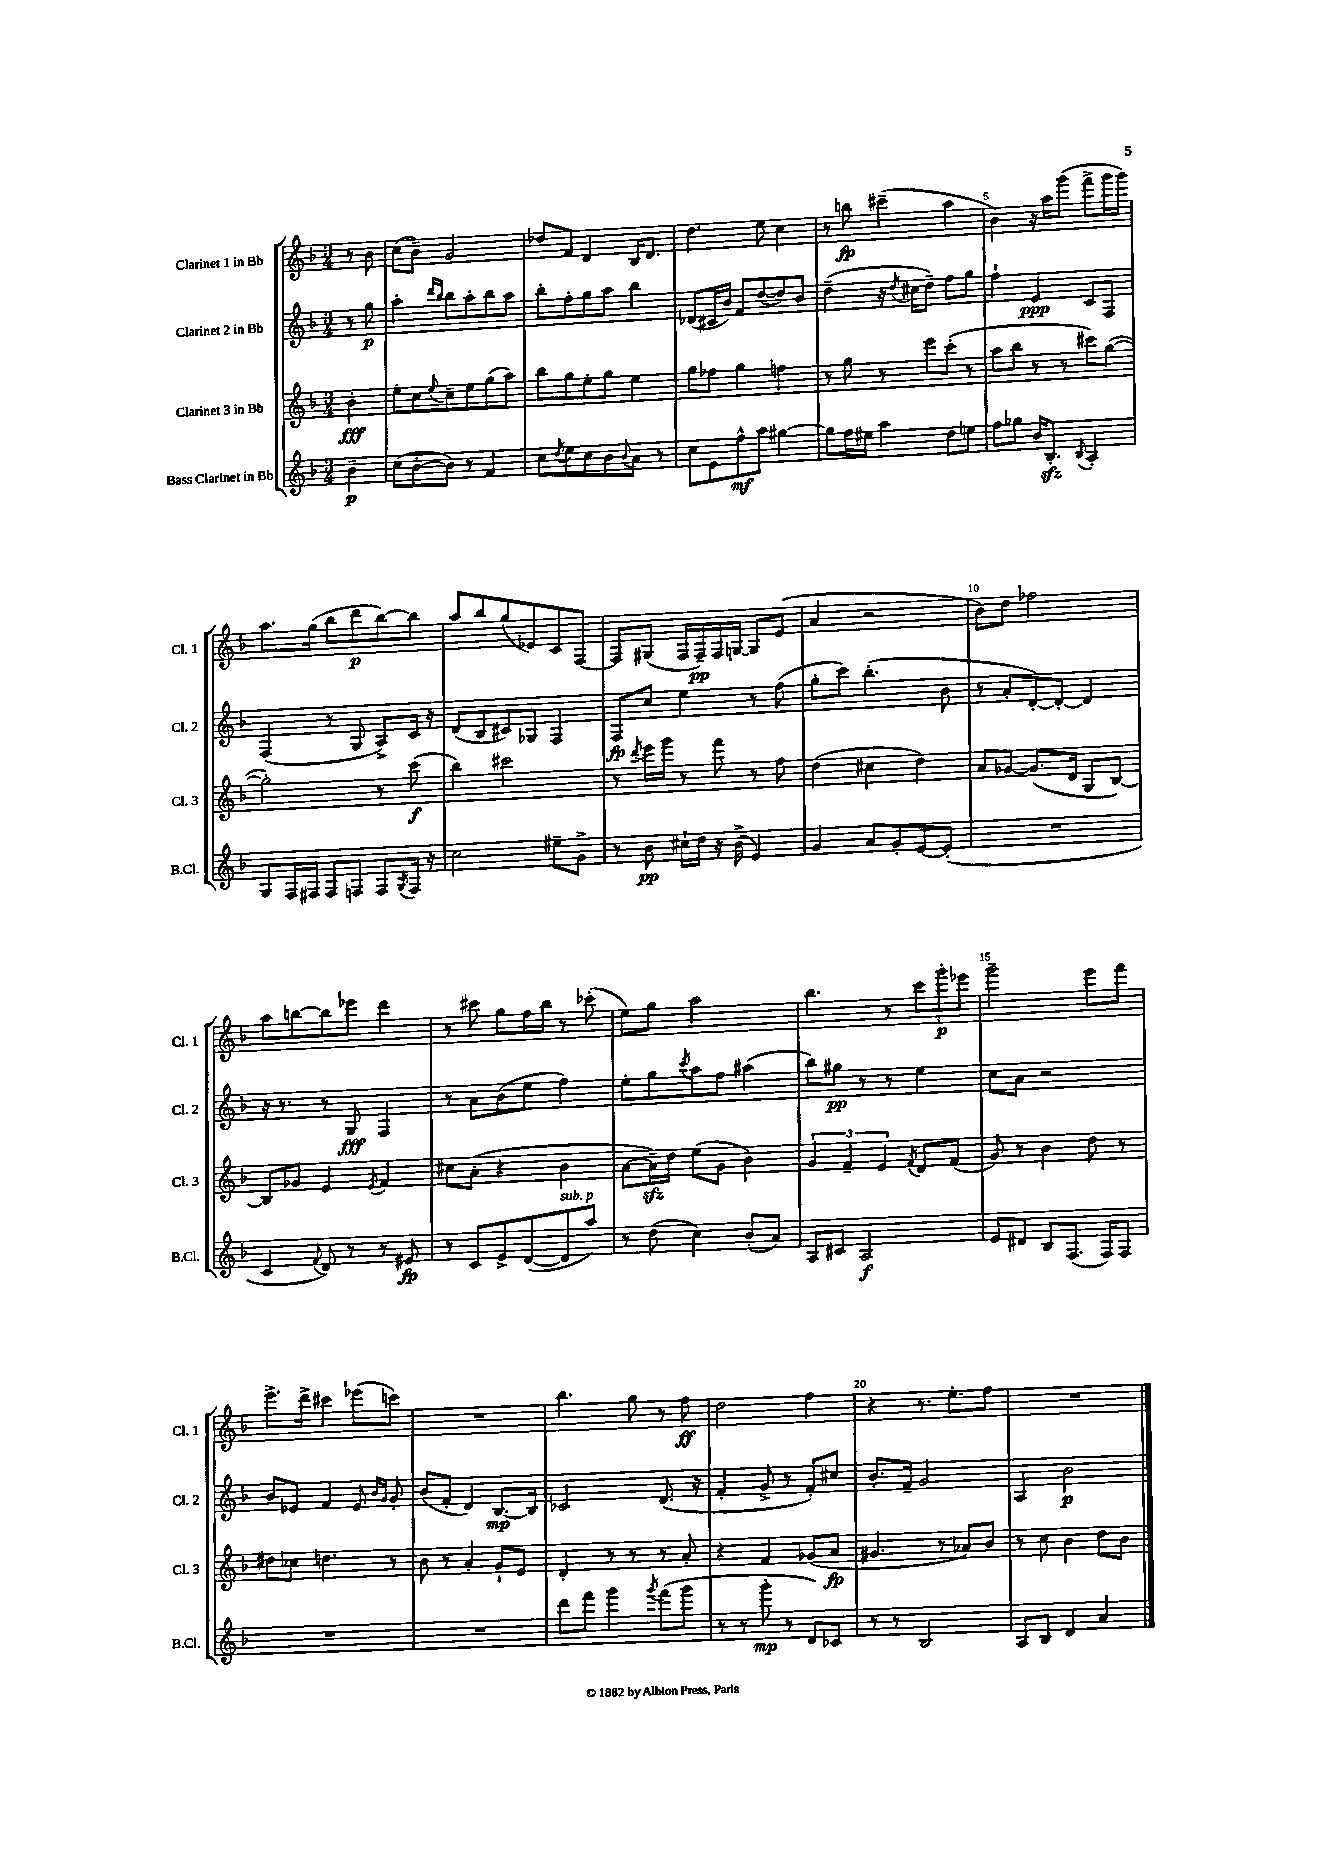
<<
\new StaffGroup <<
\new Staff = "s0" \with { instrumentName = "Clarinet 1 in Bb" shortInstrumentName = "Cl. 1" } {
    \clef treble \key f \major \numericTimeSignature \time 3/4 \partial 4
    r8 bes'8 |
    c''8( bes'8--) g'2 |
    des''8 f'8 d'4 bes16 d'8. |
    d''4. e''8 c''4 |
    r8 b''8\fp cis'''4--( a''4 |
    bes'4) r16 a''16 g'''8( f'''8-> g'''16 g'''16) |
    a''8. g''16( bes''8 d'''8\p bes''8~) bes''8 |
    a''8 bes''8 g''8( ees'8) c'8 f8~ |
    f8 gis8( f16 f16--\pp) f16 g16~ g8 e'8( |
    a'4 r2 |
    bes'8) d''8 fes''2 |
    a''8 b''8~ b''8 ees'''8 d'''4 |
    r8 cis'''8 g''8 f''16 bes''16 r8 ces'''8-.( |
    e''8) g''8 a''2 |
    bes''4. r8 \tuplet 3/2 { c'''8 g'''8-.\p ees'''8 } |
    g'''2-- e'''8 f'''8 |
    e'''8.-> d'''16-> cis'''4 ees'''8( c'''8) |
    R2. |
    bes''4. g''8 r8 f''8\ff |
    d''2 f''4 |
    r4 r8. e''8.-. f''8 |
    R2. \bar "|." |
}
\new Staff = "s1" \with { instrumentName = "Clarinet 2 in Bb" shortInstrumentName = "Cl. 2" } {
    \clef treble \key f \major \numericTimeSignature \time 3/4 \partial 4
    r8 g''8\p |
    a''4-. \grace { d'''16 bes''16 } bes''8 a''8-. bes''8 a''8 |
    bes''8-. f''8-. g''8 a''8 bes''4 |
    des'8( cis'16 bes'16) f'8 d''8~( d''8) bes'8 |
    d''4--( r16 \acciaccatura { d''8 } cis''16 d''8--) f''8 g''8 |
    f''4-! e'4\ppp c'8 f8 |
    f4( r8 g8 a8->) c'16 r16 |
    d'8( bes8 cis'8) ges8 f4 |
    f8\fp c''8 e''4 r8 f''8( |
    g''8-. c'''8) bes''4.-.( bes'8 |
    r8 a'8-. d'8~-.) d'8~-. d'4 |
    r16 r8. r8 g8\fff f4 |
    r8 a'8 bes'8( e''8 f''4) |
    e''8-. g''8 \acciaccatura { c'''8 } a''8 f''8 ais''4( |
    bes''8) gis''8\pp r8 r8 e''4 |
    c''8 a'8 r2 |
    bes'8 ees'8 f'4 ees'8 \grace { bes'16 g'16 } g'8-. |
    bes'8( f'8-. d'4) bes8.~\mp bes16 |
    ces'2 d'8.( r16 |
    f'4-. g'8-> r8 f'8-.) cis''8 |
    bes'8.-. f'16-- g'2 |
    a4 bes'2\p \bar "|." |
}
\new Staff = "s2" \with { instrumentName = "Clarinet 3 in Bb" shortInstrumentName = "Cl. 3" } {
    \clef treble \key f \major \numericTimeSignature \time 3/4 \partial 4
    bes'4-.\fff |
    e''8-. c''8 \appoggiatura { e''8 } c''8-- e''8 g''8( a''8) |
    bes''8 g''8 e''8-. g''8 e''4 |
    g''8 fes''8 g''4 f''4 |
    r8 g''8 r8 e'''8 c'''8-.( r8 |
    a''8 bes''8 r8 r8 cis'''8) g''8~( |
    g''2-.) r8 c'''8\f( |
    bes''4) cis'''2 |
    r8 \acciaccatura { d'''8 } e'''16 g'''16 r8 f'''8 r8 f''8 |
    d''4( cis''4 d''4) |
    a'8 ges'8~ ges'8.( d'16 g8 bes8~) |
    bes8 ges'8 e'4 \acciaccatura { e'8 } f'4 |
    cis''8 a'8-.( r4 bes'4 |
    a'8~ a'16--\sfz) d''16 e''8( g'8 bes'4) |
    \tuplet 3/2 { g'4 f'4-- e'4 } \acciaccatura { f'8 } d'8 f'8( |
    g'8) r8 bes'4 d''8 r8 |
    dis''8 ces''8 d''4. r8 |
    bes'8 r8 a'4-. g'8-! e'8 |
    d'4-. r8 r8 r8 a'8-. |
    r4 f'4 ges'8( a'8\fp |
    gis'4. r8 aes'8) bes'8 |
    r8 c''8 bes'4 d''8 bes'8 \bar "|." |
}
\new Staff = "s3" \with { instrumentName = "Bass Clarinet in Bb" shortInstrumentName = "B.Cl." } {
    \clef treble \key f \major \numericTimeSignature \time 3/4 \partial 4
    bes'4--\p |
    c''8( bes'8~-. bes'8) r8 f'4 |
    c''8 \acciaccatura { d''8 } e''8 c''8 bes'8 \appoggiatura { bes'8 } a'8 r8 |
    c''8 e'8 f''8-^\mf a''8 gis''4~ |
    gis''8 f''16 eis''16 a''4 d''8 e''8 |
    f''8 ges''8 bes'16 bes8.-.\sfz \appoggiatura { bes8 } a4-. |
    g8 f16 fis16 fis8 f8 f8 \acciaccatura { g8 } f16 r16 |
    c''2 eis''8-- g'8-> |
    r8 bes'8\pp cis''16-! d''16 r16 bes'16->( e'4) |
    g'4 a'8 g'8-. e'8~ e'8-.( |
    R2. |
    c'4 \appoggiatura { f'8 } d'8) r8 r8 eis'8\fp |
    r8 c'8 e'8-> d'8~( d'8^\markup { \italic "sub. p" } a''8) |
    r8 d''8( c''4) bes'8-.( a'8) |
    a8 cis'8 a2\f |
    e'8 dis'8 bes8 f8.( f16) f8 |
    R2. |
    R2. |
    d'''8 f'''8 g'''4 \acciaccatura { g'''8 } f'''8( g'''8 |
    r8 r8 g'''8-.\mp r8 d'8) ces'8 |
    r8 r8 bes2 |
    a8 bes8 d'4 a'4 \bar "|." |
}
>>
>>
\layout { \context { \Score \override BarNumber.break-visibility = ##(#f #t #t) barNumberVisibility = #(every-nth-bar-number-visible 5) } }
